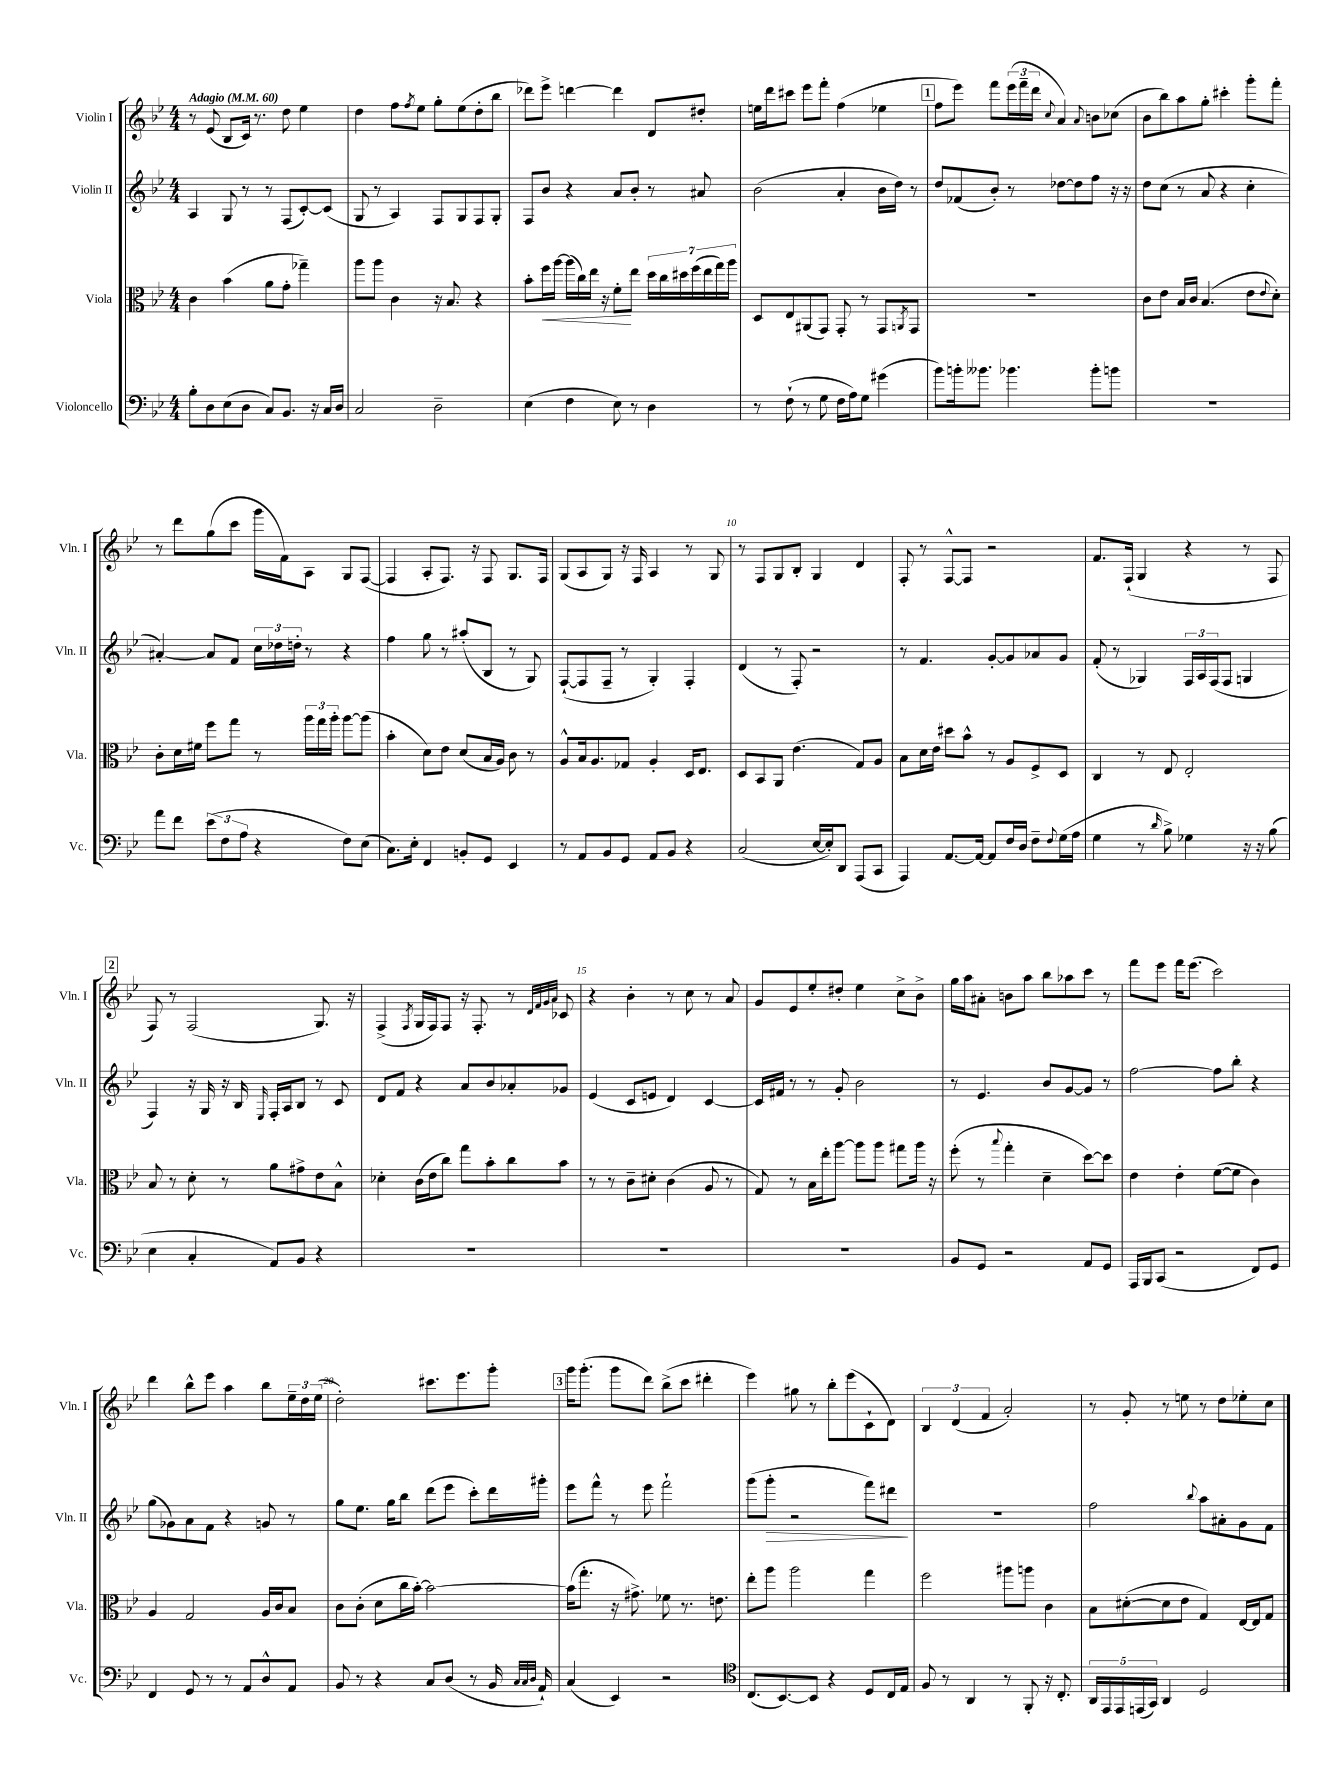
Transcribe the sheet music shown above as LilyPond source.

<<
\new StaffGroup <<
\new Staff = "s0" \with { instrumentName = "Violin I" shortInstrumentName = "Vln. I" } {
    \clef treble \key bes \major \numericTimeSignature \time 4/4 \tempo "Adagio" 4 = 60
    r8 ees'8( bes8 c'16) r8. d''8 ees''4 |
    d''4 f''8 \acciaccatura { f''8 } ees''8 g''8-. ees''8( d''8-. bes''8 |
    des'''8) ees'''8-> d'''4~ d'''4 d'8 dis''8-. |
    e''16 d'''16 cis'''8 ees'''8 f'''8-. f''4( ees''4 |
    \mark \markup { \box "1" } f''8 ees'''8) f'''8 \tuplet 3/2 { ees'''16( f'''16-- d'''16 } \appoggiatura { c''8 } a'4) \appoggiatura { a'8 } b'8 ces''8( |
    bes'8 bes''8) a''8 g''8-. cis'''4-. g'''8-. f'''8-. |
    r8 d'''8 g''8( c'''8 g'''16 f'16) a8 g8 f8~( |
    f4 a8-. f8.) r16 f8 g8. f16 |
    g8( a8 g8) r16 f16 a4 r8 g8 |
    r8 f8 g8 bes8-. g4 d'4 |
    f8-. r8 f8~-^ f8 r2 |
    f'8. f16-!( g4 r4 r8 f8 |
    \mark \markup { \box "2" } f8) r8 f2( g8.) r16 |
    f4->( \acciaccatura { f8 } g16 f16) f8 r16 f8.-. r8 \grace { d'32 f'32 g'32 a'32 } ces'8 |
    r4 bes'4-. r8 c''8 r8 a'8 |
    g'8 ees'8 ees''8-. dis''8-. ees''4 c''8-> bes'8-> |
    g''16 a''16 ais'8-. b'8 a''8 bes''8 aes''8 c'''8 r8 |
    f'''8 ees'''8 f'''16 ees'''8.( c'''2) |
    d'''4 bes''8-^ ees'''8 a''4 bes''8 \tuplet 3/2 { ees''16-- d''16 ees''16( } |
    d''2-.) cis'''8. ees'''8. g'''8-. |
    \mark \markup { \box "3" } g'''16 g'''8.-.( g'''8 d'''8) bes''8->( c'''8 dis'''4-. |
    ees'''4) gis''8 r8 bes''8-. ees'''8( c'8-! d'8) |
    \tuplet 3/2 { bes4 d'4( f'4 } a'2-.) |
    r8 g'8-. r8 e''8 r8 d''8 ees''8-. c''8 \bar "|." |
}
\new Staff = "s1" \with { instrumentName = "Violin II" shortInstrumentName = "Vln. II" } {
    \clef treble \key bes \major \numericTimeSignature \time 4/4
    a4 g8 r8 r8 f8( c'8~-.) c'8( |
    g8 r8 a4) f8 g8 f8 g8-. |
    f8 bes'8 r4 a'8 bes'8-. r8 ais'8 |
    bes'2( a'4-. bes'16 d''16) r8 |
    \mark \markup { \box "1" } d''8 fes'8( bes'8-.) r8 des''8~ des''8 f''8 r16 r16 |
    d''8 c''8( r8 a'8 r4 c''4-. |
    ais'4~-.) ais'8 f'8 \tuplet 3/2 { c''16 des''16 d''16-. } r8 r4 |
    f''4 g''8 r8 ais''8-.( bes8 r8 g8) |
    f8~-!( f8 f8-- r8 g4-.) f4-. |
    d'4( r8 f8-.) r2 |
    r8 f'4. g'8~-. g'8 aes'8 g'8 |
    f'8-.( r8 ges4) \tuplet 3/2 { f16 a16 f16( } f8 g4 |
    \mark \markup { \box "2" } f4) r16 g16 r16 bes16 \grace { ees16 } f16-. a16 bes8 r8 c'8 |
    d'8 f'8 r4 a'8 bes'8 aes'8-. ges'8 |
    ees'4( c'8 e'8 d'4) c'4~ |
    c'16 fis'16 r8 r8 g'8-. bes'2 |
    r8 ees'4. bes'8 g'8~ g'8 r8 |
    f''2~ f''8 bes''8-. r4 |
    g''8( ges'8) a'8 f'8 r4 g'8 r8 |
    g''8 ees''8. g''16 bes''8 d'''8( ees'''8 c'''8-.) d'''16 gis'''16-. |
    \mark \markup { \box "3" } ees'''8 f'''8-^ r8 ees'''8 f'''2-! |
    g'''8( g'''8-.\> r2 f'''8) dis'''8\! |
    R1 |
    f''2 \appoggiatura { bes''8 } a''8 ais'8-. g'8 f'8 \bar "|." |
}
\new Staff = "s2" \with { instrumentName = "Viola" shortInstrumentName = "Vla." } {
    \clef alto \key bes \major \numericTimeSignature \time 4/4
    c'4 bes'4( a'8 g'8-. ges''4--) |
    a''8 a''8 c'4 r16 bes8. r4 |
    bes'8-. f''16\< a''16~ a''16( c''16) ees''16 r16 f'8-.\! ees''8 \tuplet 7/4 { d''16 c''16 dis''16 f''16( ees''16 g''16) a''16 } |
    d8 ees8 ais,8( g,8) g,8-. r8 g,8 \acciaccatura { a,8 } g,8 |
    \mark \markup { \box "1" } R1 |
    c'8 ees'8 bes16 c'16 bes4.( ees'8 \appoggiatura { ees'8 } d'8-.) |
    c'8-. d'16 fis'16 f''8 g''8 r8 \tuplet 3/2 { a''16 g''16 a''16-. } a''8~ a''8( |
    bes'4-. d'8) ees'8 d'8( bes16 a16) c'8 r8 |
    a8-^ bes16 a8. ges8 a4-. d16 ees8. |
    d8 bes,8 a,8 ees'4.( g8) a8 |
    bes8 d'16 ees'16 dis''8 bes'8-^ r8 a8 f8-> d8 |
    c4 r8 ees8 ees2-. |
    \mark \markup { \box "2" } bes8 r8 d'8-. r8 a'8 gis'8-> ees'8 bes8-^ |
    des'4-. c'16( ees'16 c''8) g''8 bes'8-. c''8 bes'8 |
    r8 r8 c'8-- dis'8-. c'4( a8 r8 |
    g8) r8 bes16 ees''16-. a''8~ a''8 a''8 gis''8 a''16 r16 |
    f''8-.( r8 \appoggiatura { bes''8 } g''4-. d'4-- d''8~) d''8 |
    ees'4 ees'4-. f'8~( f'8 c'4) |
    a4 g2 a16 c'16 bes8 |
    c'8 c'8-.( d'8 c''16 bes'16~-.) bes'2~ |
    \mark \markup { \box "3" } bes'16( g''8.-. r16 gis'8.->) fes'8 r8. e'8. |
    ees''8-. a''8 a''2 g''4 |
    f''2 ais''8 a''8 c'4 |
    bes8 dis'8~-.( dis'8 ees'8 g4) ees16~ ees16 g8 \bar "|." |
}
\new Staff = "s3" \with { instrumentName = "Violoncello" shortInstrumentName = "Vc." } {
    \clef bass \key bes \major \numericTimeSignature \time 4/4
    bes8-. d8 ees8( d8 c8) bes,8. r16 c16 d16 |
    c2 d2-- |
    ees4( f4 ees8) r8 d4 |
    r8 f8-!( r8 g8 f16 a16) g8 gis'4( |
    \mark \markup { \box "1" } bes'8) b'16-. beses'8. bes'4. bes'8-. b'8 |
    R1 |
    a'8 f'8 \tuplet 3/2 { ees'8( f8 a8 } r4 f8) ees8( |
    c8.) ees16-. f,4 b,8-. g,8 ees,4 |
    r8 a,8 bes,8 g,8 a,8 bes,8 r4 |
    c2( ees16~ ees16-.) d,8 a,,8( c,8 |
    a,,4) a,8.~ a,16~ a,8 f16 d16 f8-- \appoggiatura { f8 } g16( a16 |
    g4 r8 \grace { d'16 } bes8->) ges4 r16 r16 bes8( |
    \mark \markup { \box "2" } ees4 c4-. a,8) bes,8 r4 |
    R1 |
    R1 |
    R1 |
    bes,8 g,8 r2 a,8 g,8 |
    a,,16 bes,,16 c,8( r2 f,8) g,8 |
    f,4 g,8 r8 r8 a,8 d8-^ a,8 |
    bes,8 r8 r4 c8 d8( r8 bes,16 \grace { c32 c32 d32 } a,16-!) |
    \mark \markup { \box "3" } c4( ees,4) r2 |
    \clef tenor c8.( bes,8.~) bes,8 r4 d8 c16 ees16 |
    f8 r8 a,4 r8 f,8-. r16 c8.-. |
    \tuplet 5/4 { a,16 ees,16 ees,16 e,16( g,16) } a,4 d2 \bar "|." |
}
>>
>>
\layout { \context { \Score \override BarNumber.break-visibility = ##(#f #t #t) barNumberVisibility = #(every-nth-bar-number-visible 5) } }
